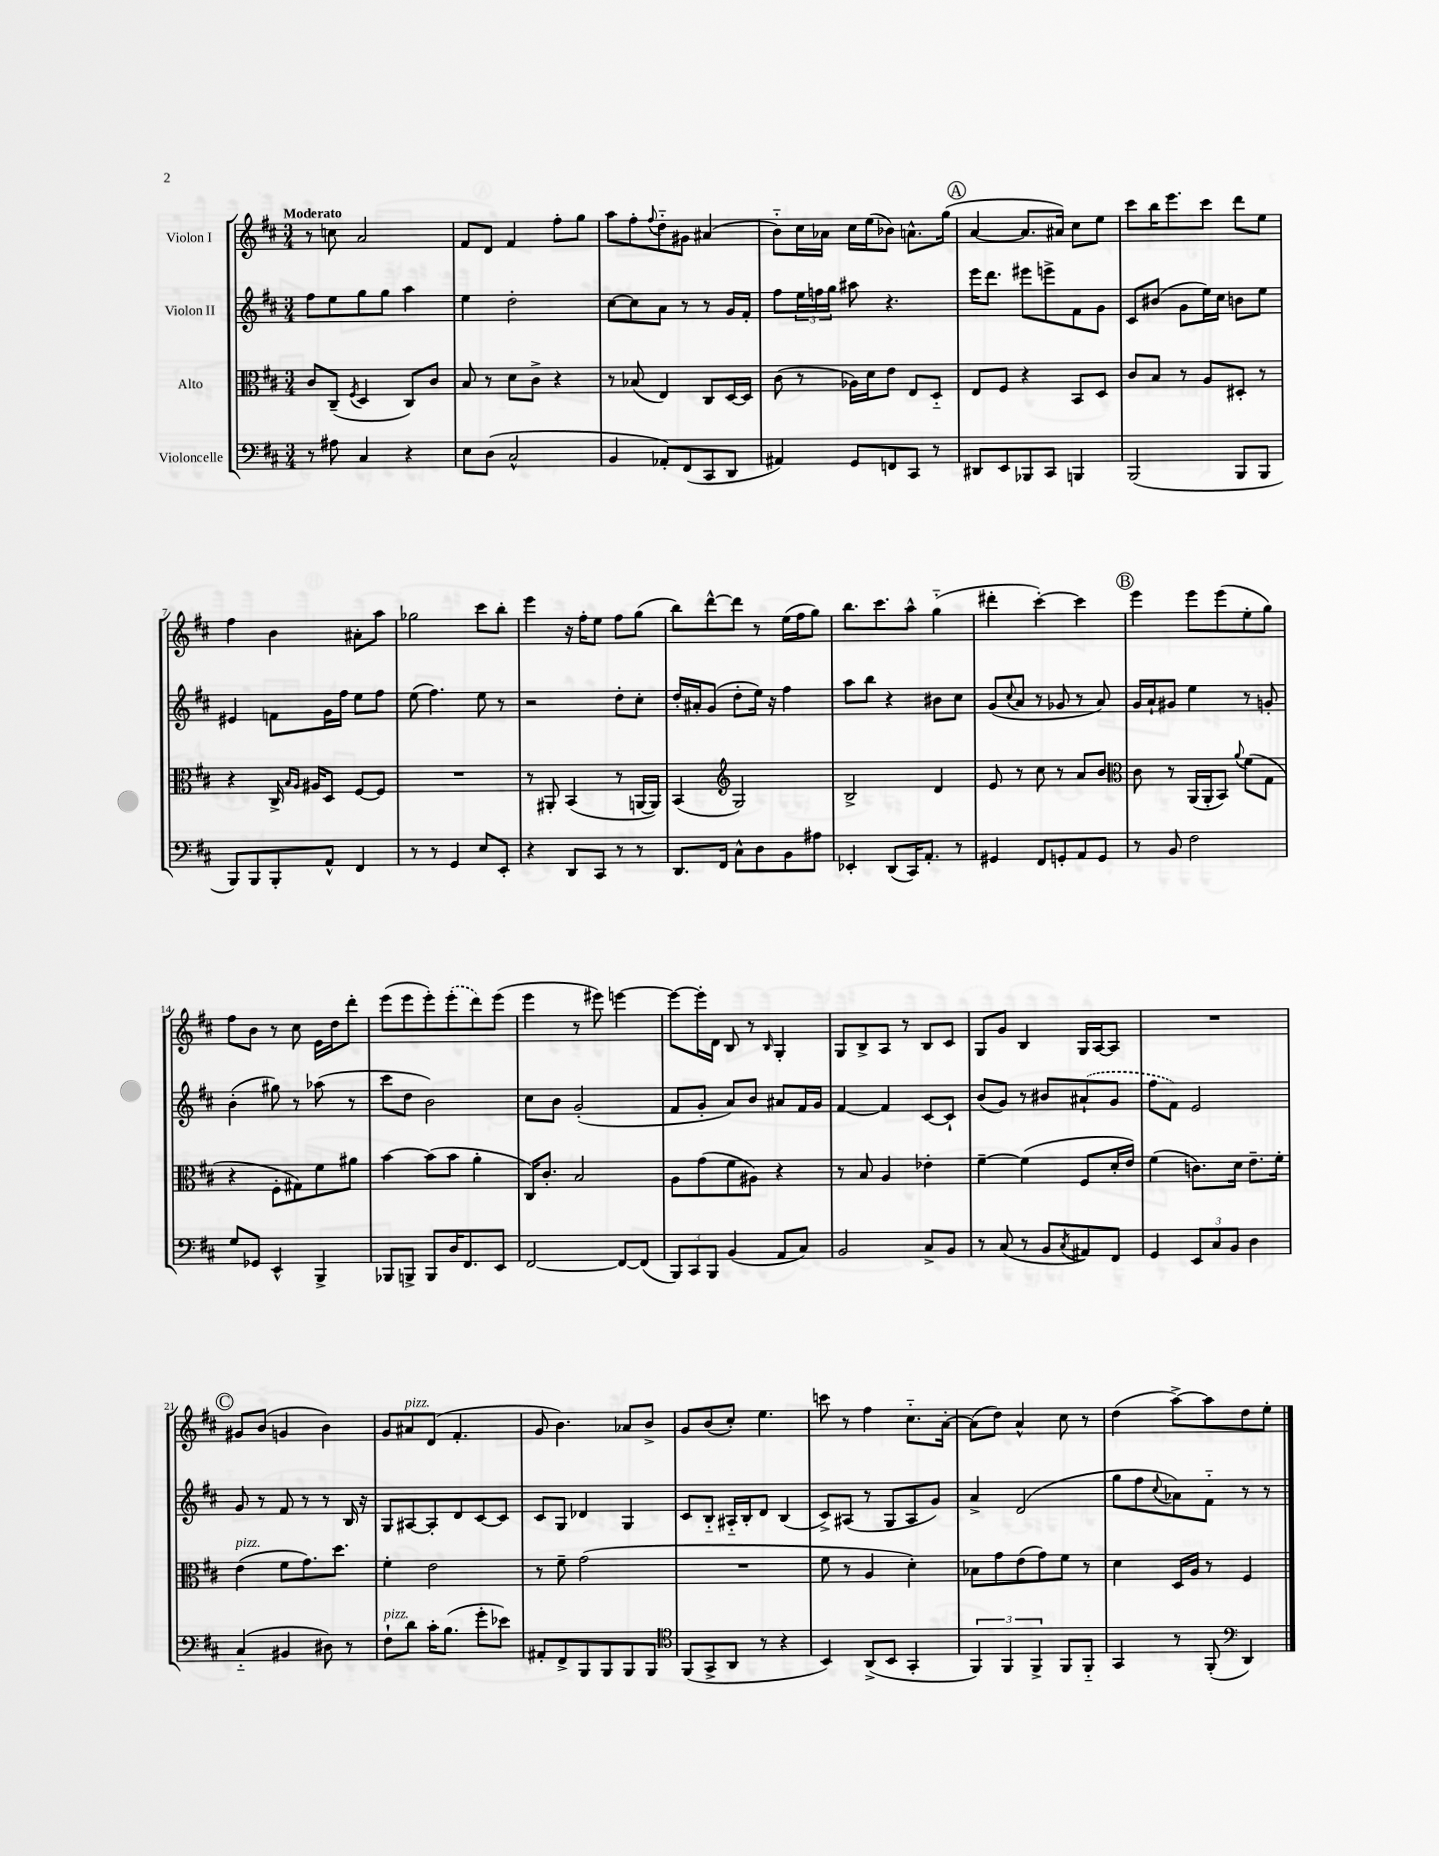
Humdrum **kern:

**kern	**kern	**kern	**kern
*part4	*part3	*part2	*part1
*staff4	*staff3	*staff2	*staff1
*I"Violoncelle	*I"Alto	*I"Violon II	*I"Violon I
*clefF4	*clefC3	*clefG2	*clefG2
*k[f#c#]	*k[f#c#]	*k[f#c#]	*k[f#c#]
*M3/4	*M3/4	*M3/4	*M3/4
=1	=1	=1	=1
!	!	!	!LO:TX:a:B:t=Moderato
8r	8c#/L	8ff#\L	8r
8A#X\	(8C#~/J	8ee\	8ccn\
.	8qF#/	.	.
4C#/	4D/	8gg\	2a/
.	.	8gg\J	.
4r	8C#/L)	4aa\	.
.	8c#/J	.	.
=2	=2	=2	=2
8E\L	8B/	4ee\	8f#/L
(8D\J	8r	.	8d/J
2C#^^/	8d\L	2dd'\	4f#/
.	8c#^\J	.	.
.	4r	.	8ff#'\L
.	.	.	8gg\J
=3	=3	=3	=3
4BB/	8r	[8cc#\L	8aa\L
.	(8B-X/	8cc#\]	8ff#'\
.	.	.	8qqff#/
8AA-X'/L)	4E/)	8a\J	8dd\
(8FF#/	.	8r	8g#X\J
8CC#/	8C#/L	8r	(4a#X/
8DD/J	[16D/L	16g/LL	.
.	16D/JJ]	16f#'/JJ	.
=4	=4	=4	=4
4AA#X/)	(8c#\	8ff#\L	8b\L)
.	8r	24ee\L	16cc#\L
.	.	24ffn\	.
.	.	.	16a-X\JJ
.	.	24gg\JJ	.
8GG/L	16A-X\LL)	8aa#X\	16cc#\LL
.	16d\J	.	(16ee\J
8FFn/	8e\J	4.r	8b-X\J)
8CC#/J	8E/L	.	8.an^^\L
8r	8D/J	.	.
.	.	.	(16gg\Jk
!!LO:REH:place=s1:t=A
=5	=5	=5	=5
8DD#X/L	8E/L	16eee\KL	[4a/
.	.	8.ddd\J	.
8EE/	8F#/J	.	.
8BBB-X/	4r	8eee#X\L	8.a/L]
8CC#/J	.	8eeen^\	.
.	.	.	16a#X/Jk)
4BBBn/	8BB/L	8f#\	8cc#\L
.	8D/J	8g\J	8ee\J
=6	=6	=6	=6
(2BBB/	8c#/L	8c#/L	8ccc#\L
.	8B/J	(8b#X/J	16bb\K
.	.	.	8.eee\
.	8r	8g\L	.
.	8A/L	16ee\L)	8ccc#\J
.	.	16cc#\JJ	.
8BBB/L	8D#X'/J	8bn\L	8ddd\L
8BBB/J	8r	8ee\J	8ee\J
!!LO:LB:g=z
=7	=7	=7	=7
8BBB/L)	4r	4e#X/	4ff#\
8BBB/	.	.	.
8BBB'/	16C#^/	8fn\L	4b\
.	16qqB/LL	.	.
.	16qqA/JJ	.	.
.	16A#X/KL	.	.
8AA^^/J	8D/J	16g\L	.
.	.	16ff#\JJ	.
4FF#/	[8F#/L	8ee\L	8a#X'\L
.	8F#/J]	8ff#\J	8aa\J
=8	=8	=8	=8
8r	2.r	(8ee\	2gg-X\
8r	.	4.ff#\)	.
4GG/	.	.	.
8E/L	.	8ee\	8ccc#\L
8EE'/J	.	8r	8bb'\J
=9	=9	=9	=9
4r	8r	2r	4eee\
.	8AA#X'/	.	.
8DD/L	(4BB/	.	16r
.	.	.	16ff#'\KL
8CC#/J	.	.	8ee\J
8r	8r	8dd'\L	8ff#\L
8r	[16AAn/LL	8cc#'\J	(8gg\J
.	16AA/JJ])	.	.
=10	=10	=10	=10
8.DD/L	(4BB/	16dd'/LL	8bb\L)
.	.	16a#X'/J	.
.	.	(8g/J	[8ddd^^\
16FF#/Jk	.	.	.
*	*clefG2	*	*
8C#^^\L	2G/)	8dd'\L	8ddd\J]
8D\	.	16ee\Jk)	8r
.	.	16r	.
8BB\	.	4ff#\	(16ee\LL
.	.	.	16ff#\J
8A#X\J	.	.	8gg\J)
=11	=11	=11	=11
4EE-X'/	2B^/	8aa\L	8.bb\L
.	.	8bb\J	.
.	.	.	8.ccc#\
(8DD/L	.	4r	.
16CC#/K)	.	.	8aa^^\J
8.AA'/J	.	.	.
.	4d/	8b#X\L	(4gg\
8r	.	8cc#\J	.
=12	=12	=12	=12
4GG#X/	8e/	(8g/L	4ddd#X'\
.	.	8qqcc#/	.
.	8r	8a/J	.
8FF#/L	8cc#\	8r	[4ccc#'\)
8GGn'/	8r	8g-X/	.
8AA/	8a/L	8r	4ccc#\]
8GG/J	8b/J	8a/)	.
!!LO:REH:place=s1:t=B
=13	=13	=13	=13
*	*clefC3	*	*
8r	8c#\	16g/LL	4eee\
.	.	16a`/J	.
8BB/	8r	8g#X/J	.
2F#\	(16AA/LL	4ee\	8eee\L
.	16AA'/J	.	.
.	8BB/J)	.	(8eee\
.	8qqa/	.	.
.	(8f#\L	8r	8ee'\
.	8G\J	8gn'/	8gg\J)
!!LO:LB:g=z
=14	=14	=14	=14
8G/L	4r	(4b'\	8ff#\L
8GG-X/J	.	.	8b\J
4EE^^/	8F#'\L	8gg#X\)	8r
.	8G#X\)	8r	8cc#\
4BBB^/	8f#\	(8aa-X\	16e\LL
.	.	.	16dd\J
.	8a#X\J	8r	8ddd'\J
=15	=15	=15	=15
8BBB-X/L	[4b\	8ccc#\L	(8eee\L
8BBBn^/J	.	8dd\J	8eee\
8BBB/L	(8b\L]	2b\)	8eee'\)
16D/K	8b\J	.	(8eee'\
8.FF#/	.	.	.
.	4a'\	.	8ddd\)
8EE/J	.	.	(8eee\J
=16	=16	=16	=16
[2FF#/	16C#/KL)	8cc#\L	4eee\
.	8.c#'/J	.	.
.	.	8b\J	.
.	2B/	(2g'/	8r
.	.	.	8eee#X\)
8FF#/L_	.	.	[4eeen\
(8FF#/J]	.	.	.
=17	=17	=17	=17
12BBB/L)	8A\L	8f#/L	8eee\L_
12CC#/	.	.	.
.	(8g\	8g'/J	16eee'\L]
12BBB/J	.	.	.
.	.	.	16d\JJ
(4BB/	8f#\	8a/L)	8B/
.	8A#X\J)	8b/J	8r
.	.	.	16qqB/
8AA/L	4r	8a#X/L	4G'/
8C#/J)	.	16f#/L	.
.	.	16g/JJ	.
=18	=18	=18	=18
2BB/	8r	[4f#/	8G/L
.	8B/	.	8B^/
.	4A/	4f#/]	8A/J
.	.	.	8r
8C#^/L	4e-X'\	[8c#/L	8B/L
8BB/J	.	8c#`/J]	8c#/J
=19	=19	=19	=19
8r	[4f#~\	(8b/L	8G/L
(8C#/	.	8g/J)	8g/J
8r	(4f#\]	8r	4B/
8BB/L	.	8b#X/L	.
8qC#/	.	.	.
8AA#X/)	8F#/L	(8a#X`/	16G/LL
.	.	.	[16A/J
8FF#/J	16d'/L	8g/J	8A/J]
.	16e/JJ)	.	.
=20	=20	=20	=20
4GG/	(4f#\	8ff#\L	2.r
.	.	8f#\J)	.
12EE/L	8.cn\L)	2e/	.
12C#/	.	.	.
12BB/J	.	.	.
.	16d\Jk	.	.
4D\	8.e~\L	.	.
.	16f#'\Jk	.	.
!!LO:LB:g=z
!!LO:REH:place=s1:t=C
=21	=21	=21	=21
!	!LO:TX:a:i:t=pizz.	!	!
(4C#/	(4e\	8g/	8g#X/L
.	.	8r	(8b/J
4BB#X/	8f#\L	8f#/	4gn/
.	8.g\)	8r	.
8D#X\)	.	8r	4b\)
.	8.dd\J	.	.
8r	.	16B/	.
.	.	16r	.
=22	=22	=22	=22
!LO:TX:a:i:t=pizz.	!	!	!
8F#`\L	4f#'\	8G/L	8g/L
!	!	!	!LO:TX:a:i:t=pizz.
8d\J	.	[8A#X/	8a#X/
16c#'\KL	2e\	8A#'/]	(8d/J
(8.B\J	.	.	.
.	.	8d/	4.f#'/
8g'\L	.	[8c#/	.
8e-X\J)	.	8c#/J]	.
=23	=23	=23	=23
8AA#X'/L	8r	8c#/L	8g/
8FF#^/	8f#~\	8G/J	4.b\)
8BBB/	(2g\	4d-X/	.
8BBB/	.	.	.
8BBB/	.	4G/	8a-X/L
8BBB/J	.	.	8b^/J
=24	=24	=24	=24
*clefC4	*	*	*
(8FF#/L	2.r	8c#/L	8g/L
8GG^/	.	8B/J	(8b/
8AA/J	.	16A#X/LL	8cc#'/J)
.	.	16B'/J	.
8r	.	8d/J	4.ee\
4r	.	(4B/	.
=25	=25	=25	=25
4BB/)	8f#\	8c#^/L)	8cccn\
.	8r	(8A#X/J	8r
(8AA^/L	4A/	8r	4ff#\
8BB/J	.	8G/L	.
4GG'/	4d'\)	8A#/	8.cc#\L
.	.	8g/J)	.
.	.	.	[16a'\Jk
=26	=26	=26	=26
6FF#/)	8B-X\L	4a^/	(8a\L]
.	8g\	.	8dd\J)
6FF#/	.	.	.
.	(8e\	(2d/	4a^^/
6FF#^/	.	.	.
.	8g\)	.	.
8FF#/L	8f#\J	.	8cc#\
8FF#/J	8r	.	8r
=27	=27	=27	=27
4GG/	4d\	8gg\L	(4dd\
.	.	8ff#\	.
.	.	8qqcc#/	.
8r	16D/LL	8a-X\)	[8aa^\L)
.	16A/JJ	.	.
(8FF#'/	8r	8f#\J	8aa\]
*clefF4	*	*	*
4DD/)	4F#/	8r	8dd\
.	.	8r	8ee'\J
==	==	==	==
*-	*-	*-	*-
